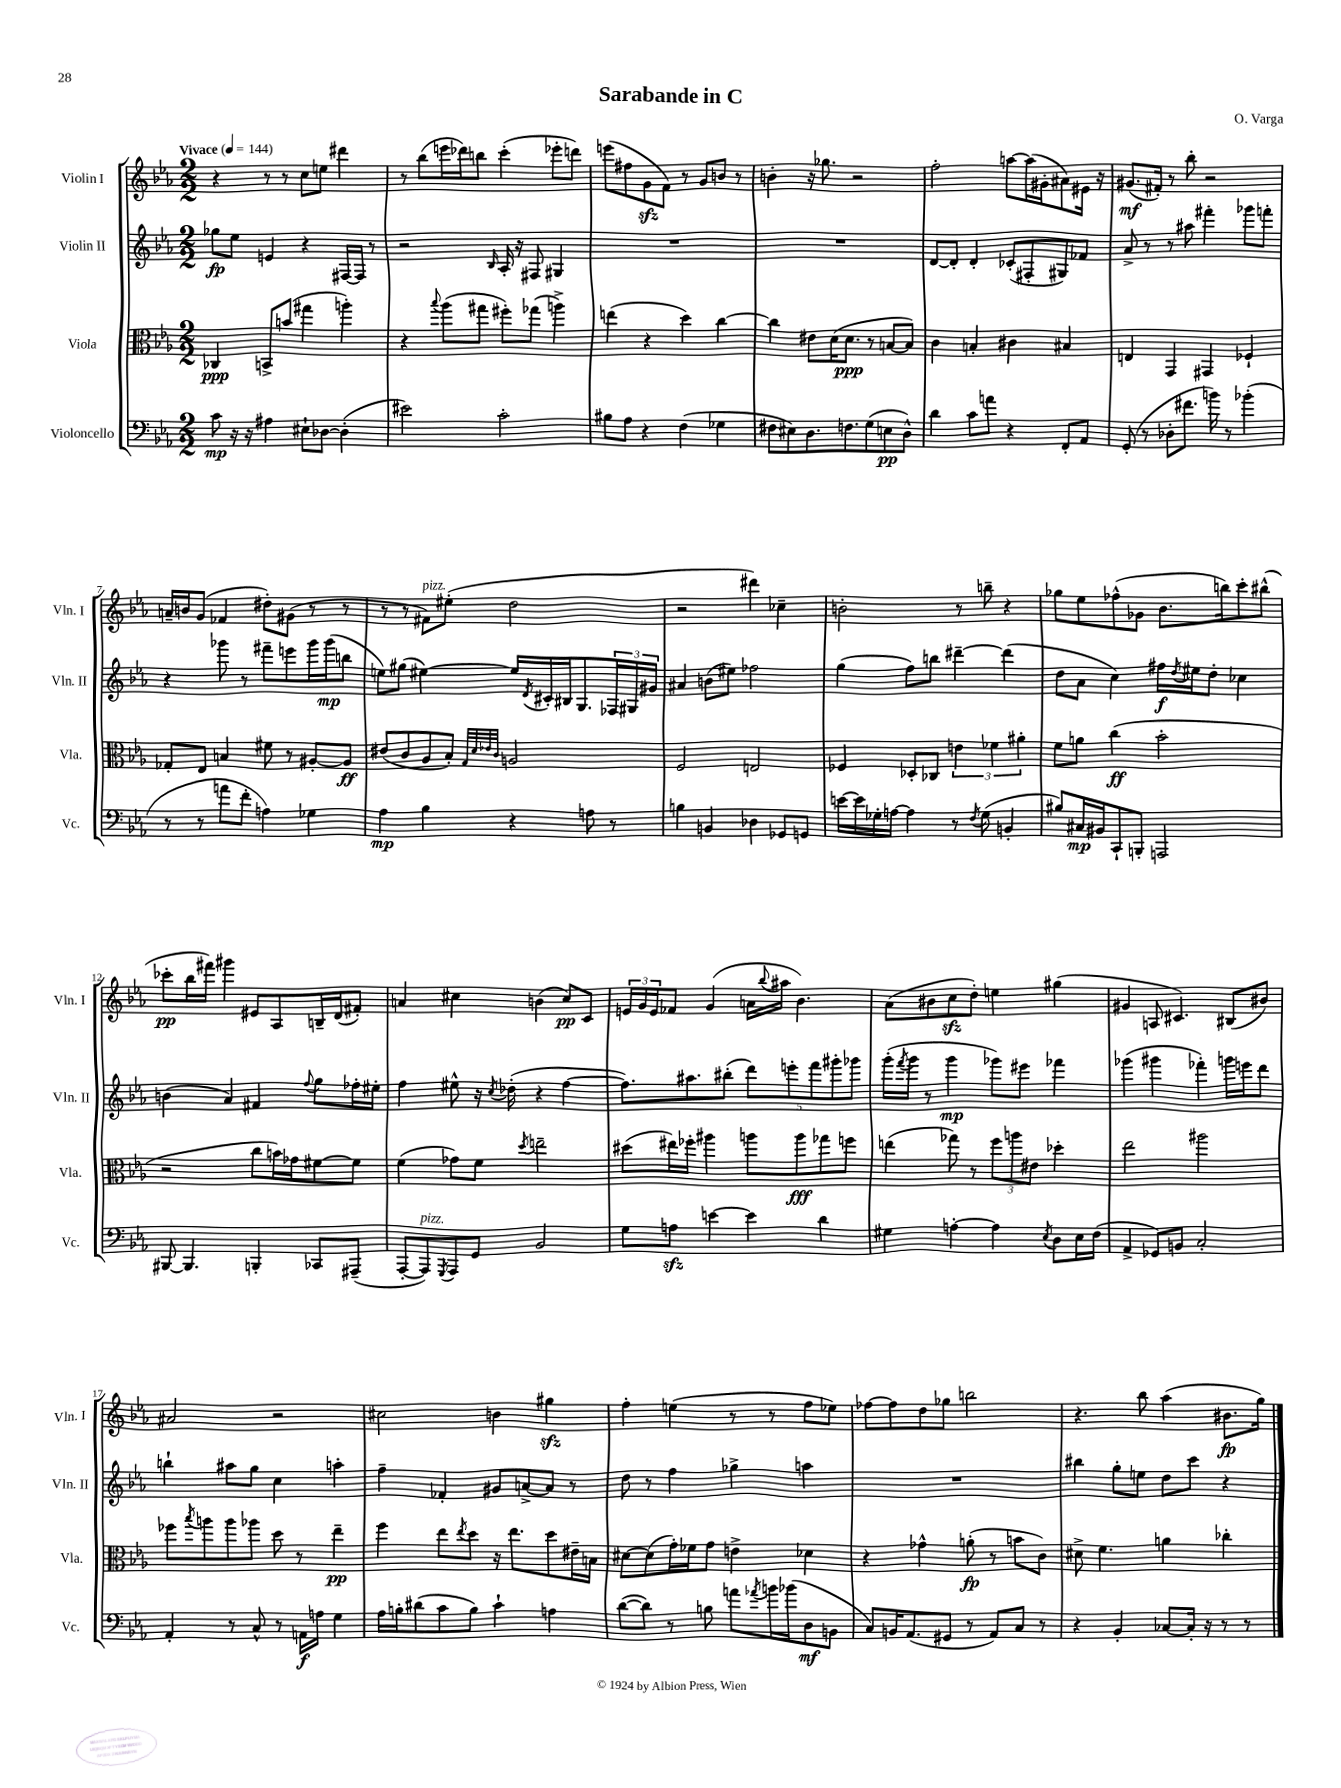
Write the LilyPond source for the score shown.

\header { title = "Sarabande in C" composer = "O. Varga" }
<<
\new StaffGroup <<
\new Staff = "s0" \with { instrumentName = "Violin I" shortInstrumentName = "Vln. I" } {
    \clef treble \key ees \major \numericTimeSignature \time 2/2 \tempo "Vivace" 4 = 144
    r4 r8 r8 c''8 e''8 dis'''4 |
    r8 bes''8( e'''16 des'''16) b''8 c'''4-.( ees'''8-. d'''8) |
    e'''8( fis''8 g'8\sfz f'8) r8 g'8 b'8 r8 |
    b'4-. r16 ges''8. r2 |
    f''2-. a''8~ a''16( gis'16-. ais'8) eis'16 r16 |
    gis'8.\mf( fis'16-.) r8 bes''8-. r2 |
    a'16-- b'16 g'8( fes'4 dis''8-.) gis'8( r8 r8 |
    r8 r8 fis'8^\markup { \italic "pizz." }) eis''8-.( d''2 |
    r2 dis'''4) ces''4-- |
    b'2-. r8 b''8-- r4 |
    ges''8 ees''8 fes''8-^( ges'8 bes'8. b''16) c'''8-. bis''8-^( |
    ces'''8-.\pp bes''16 fis'''16) gis'''4 eis'8 aes8 b16-- d'16( fis'8-.) |
    a'4 cis''4 b'4( cis''8\pp) c'8 |
    \tuplet 3/2 { e'16 g'16 e'16 } fes'8 g'4( a'16 \appoggiatura { bes''8 } ais''16 bes'4.) |
    aes'8( bis'8 c''8\sfz d''8-.) e''4 gis''4( |
    gis'4 a8 cis'4.) bis8( bis'8) |
    ais'2 r2 |
    cis''2 b'4 gis''4\sfz |
    f''4-. e''4( r8 r8 f''8 ees''8) |
    fes''8~ fes''8 d''8 ges''8 b''2 |
    r4. bes''8 aes''4( bis'8.\fp g''16) \bar "|." |
}
\new Staff = "s1" \with { instrumentName = "Violin II" shortInstrumentName = "Vln. II" } {
    \clef treble \key ees \major \numericTimeSignature \time 2/2
    ges''8\fp ees''8 e'4 r4 fis16~ fis16 r8 |
    r2 \grace { bes16 } aes16-. r16 fis8 gis4 |
    R1 |
    R1 |
    d'8~ d'8-. d'4-. ces'8-.( fis8-. gis8) fes'8 |
    aes'8-> r8 r8 ais''8 fis'''4-. ges'''8 f'''8-. |
    r4 ges'''8 r8 fis'''8-- e'''8 ges'''16 ges'''16\mp( b''8 |
    e''8) gis''8( eis''4~) eis''16 \acciaccatura { d'8 } cis'16-. bis16 g8. \tuplet 3/2 { fes16 gis16 gis'16 } |
    ais'4 b'8( eis''8) fes''2 |
    g''4( f''8) b''8 dis'''4~-- dis'''4( |
    d''8 aes'8 c''4) fis''16\f \acciaccatura { d''8 } eis''16 d''8-. ces''4 |
    b'4( aes'4) fis'4 \appoggiatura { f''8 } g''8 fes''16-. eis''16-. |
    f''4 eis''8-^ r16 \acciaccatura { c''8 } des''16-.( r4 f''4~ |
    f''8.) ais''8. bis''8-.( \tuplet 5/4 { d'''8) e'''8-. f'''8 gis'''8-. ges'''8 } |
    g'''16-.( \acciaccatura { f'''8 } g'''16 r8 g'''4\mp ges'''8) eis'''8 fes'''4 |
    ges'''4( gis'''4 fes'''4-.) g'''16 e'''16 d'''8 |
    b''4-! ais''8 g''8 c''4 a''4-. |
    f''4-- fes'4-. gis'8 a'8~-> a'8 r8 |
    d''8 r8 f''4 ges''4-> a''4 |
    R1 |
    bis''4 g''8-. e''8 d''8 c'''8 r4 \bar "|." |
}
\new Staff = "s2" \with { instrumentName = "Viola" shortInstrumentName = "Vla." } {
    \clef alto \key ees \major \numericTimeSignature \time 2/2
    ces4\ppp b,8-> b'8( gis''4 a''4-.) |
    r4 \appoggiatura { bes''8 } aes''8( gis''8 fis''8-.) ges''8( a''4->) |
    e''4( r4 d''4) c''4~ |
    c''4 eis'8 d'16( d'8.\ppp r8 b8~ b8) |
    c'4 b4-. cis'4 bis4 |
    e4 g,4 gis,4 fes4-! |
    ges8-. ees8 b4 fis'8 r8 ais8~-. ais8\ff |
    eis'8( c'8 aes8 bes8-.) \grace { g32 d'32 ees'32 c'32 } a2 |
    f2 e2 |
    fes4 des8-. ces8 \tuplet 3/2 { e'4 fes'4 ais'4-. } |
    f'8 a'8 c''4\ff( bes'2-. |
    r2 c''8 b'16) ges'16 fis'8~ fis'8 |
    f'4( ges'8) f'8 \acciaccatura { d''8 } e''2-- |
    dis''8( eis''16) fes''16-. ais''4 a''8 a''8\fff ges''8 f''8 |
    e''4( ges''8) r8 \tuplet 3/2 { f''8 a''8 eis'8 } des''4-. |
    ees''2 ais''2 |
    fes''8 \acciaccatura { bes''8 } a''8 a''8 aes''8 d''8 r8 ees''4--\pp |
    f''4 ees''8 \acciaccatura { ees''8 } d''8 r16 ees''8. d''8 eis'16-- b16 |
    dis'8~ dis'8( g'16-.) fes'16 g'8 e'4-> des'4 |
    r4 ges'4-^ a'8-.\fp( r8 b'8 c'8) |
    dis'8-> f'4. a'4 ces''4-. \bar "|." |
}
\new Staff = "s3" \with { instrumentName = "Violoncello" shortInstrumentName = "Vc." } {
    \clef bass \key ees \major \numericTimeSignature \time 2/2
    c'8\mp r16 r16 ais4 eis8-! des8~ des4-.( |
    eis'2) c'2-. |
    bis8 aes8 r4 f4( ges4 |
    fis8 eis8) d8. f8. g8( e8\pp d8-^) |
    d'4 c'8 a'8 r4 f,8-. aes,8 |
    g,8-.( r8 des8-. fis'8. b'16) r8 bes'4-.( |
    r8 r8 a'8 f'8-. a4) ges4 |
    aes4\mp bes4 r4 a8 r8 |
    b4 b,4 des4 ges,8 g,8 |
    e'16~ e'16 ges16-. a16~ a4 r8 \acciaccatura { f8 } ges8( b,4-. |
    bis8) cis16\mp bis,16 c,8-! b,,8-. a,,2 |
    bis,,8~ bis,,4. b,,4-. ces,8 ais,,8--( |
    aes,,8~-. aes,,8^\markup { \italic "pizz." }) \acciaccatura { g,,8 } aes,,8 g,8 bes,2 |
    g8 a8\sfz e'4~ e'4 d'4 |
    gis4 a4~-. a4 \acciaccatura { ees8 } d8 ees16 f16( |
    aes,4-> ges,8) b,8 c2-. |
    aes,4-. r8 c8-^ r8 a,16\f a16 g4 |
    aes16 b16-. dis'8( c'8 b8) c'4-! a4 |
    d'8~( d'8) r8 b8 a'8 \acciaccatura { aes'8 } b'16 bes'16( d8\mf b,8 |
    c8) b,16 aes,8.( gis,8 r8 aes,8) c8 r8 |
    r4 bes,4-. ces8~ ces16-. r16 r8 r8 \bar "|." |
}
>>
>>
